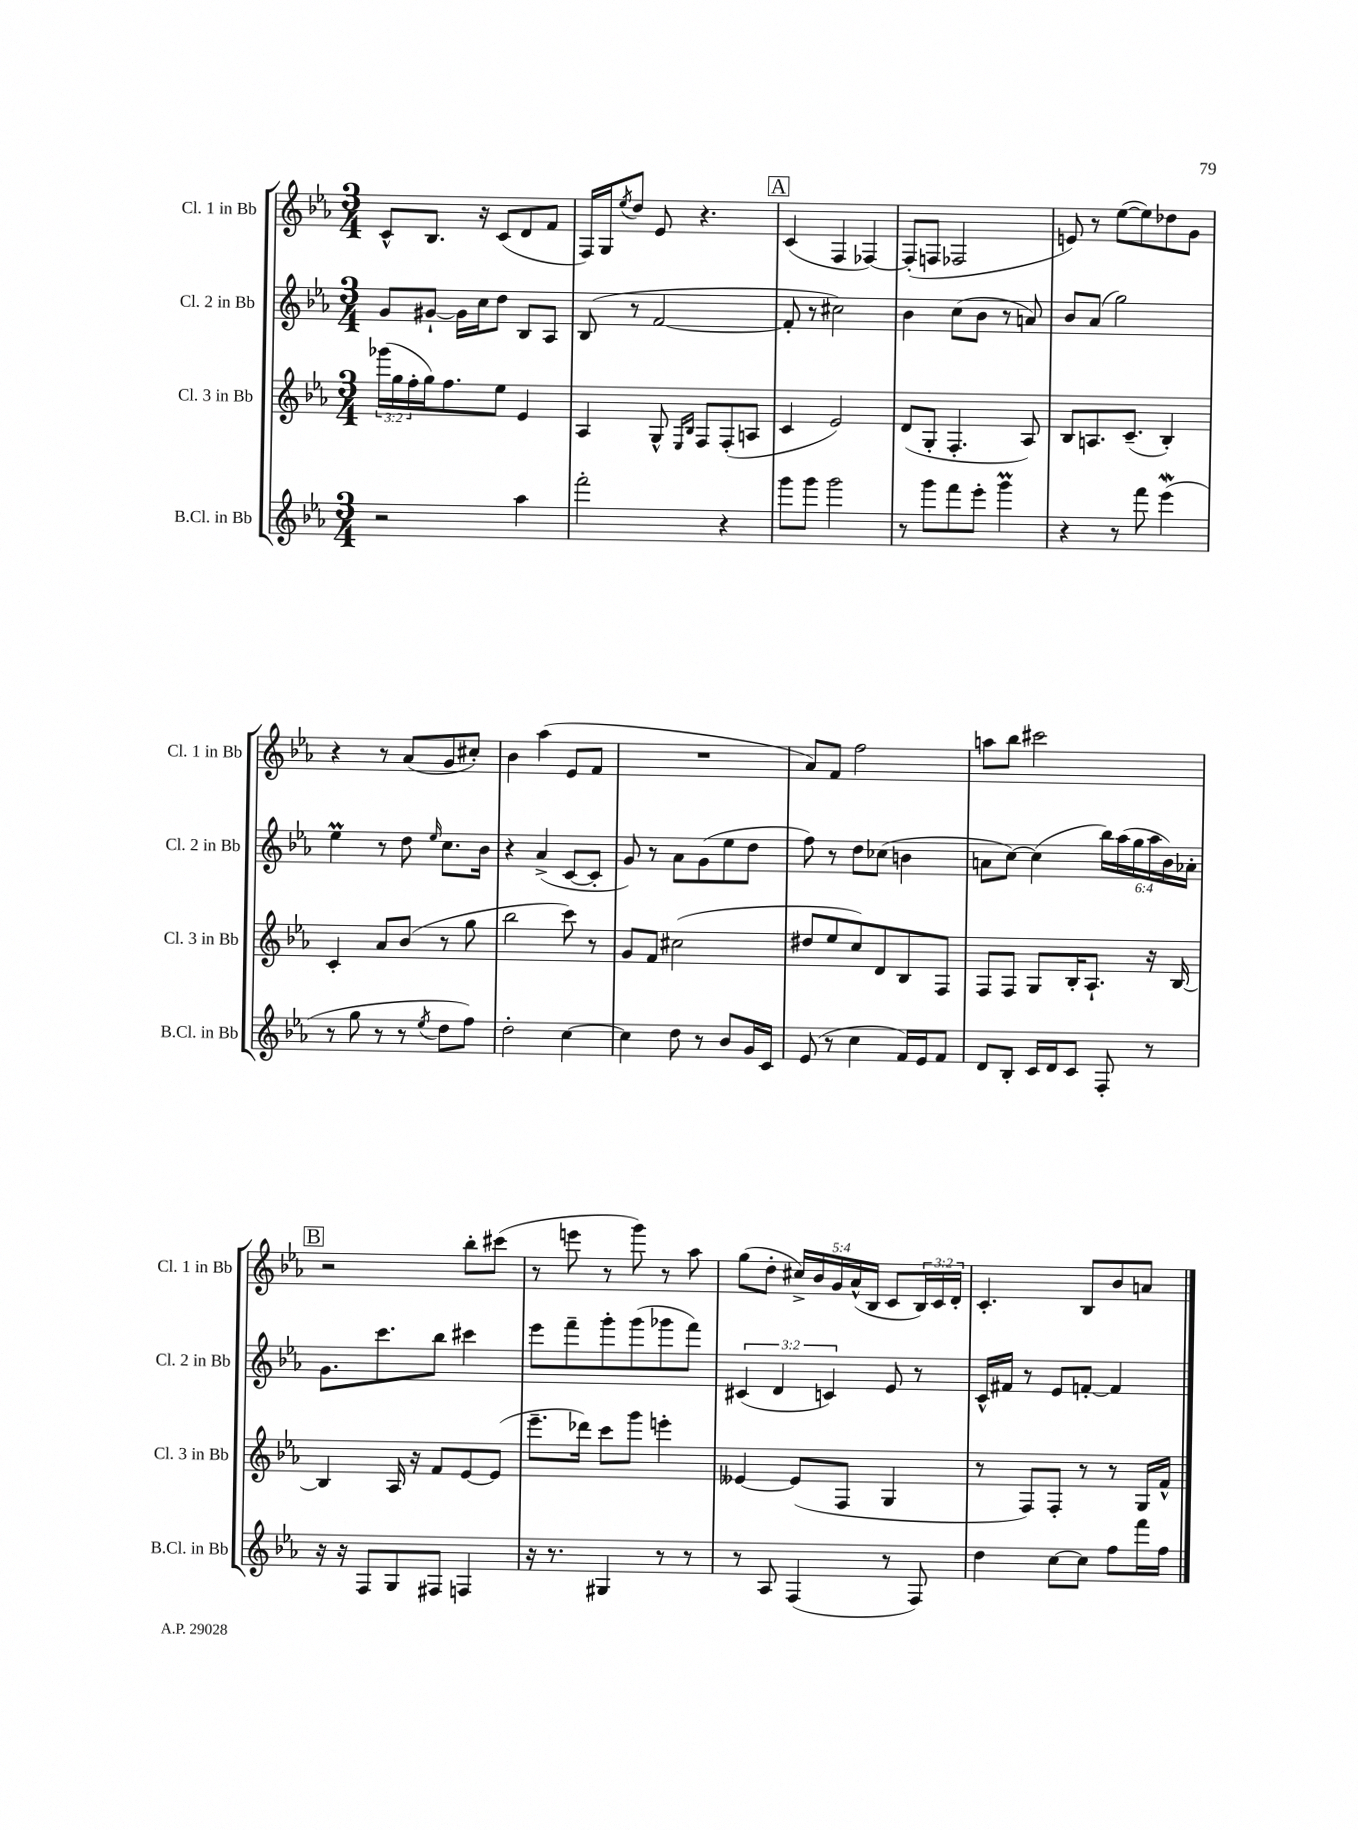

**kern	**kern	**kern	**kern
*part4	*part3	*part2	*part1
*staff4	*staff3	*staff2	*staff1
*I"B.Cl. in Bb	*I"Cl. 3 in Bb	*I"Cl. 2 in Bb	*I"Cl. 1 in Bb
*I'B.Cl. in Bb	*I'Cl. 3 in Bb	*I'Cl. 2 in Bb	*I'Cl. 1 in Bb
*clefG2	*clefG2	*clefG2	*clefG2
*k[b-e-a-]	*k[b-e-a-]	*k[b-e-a-]	*k[b-e-a-]
*M3/4	*M3/4	*M3/4	*M3/4
=85	=85	=85	=85
2r	(24ggg-X\LL	8g/L	8c^^/L
.	24gg\	.	.
.	24ff'\	.	.
.	16gg\J)	[8g#X`/J	8.B-/J
.	8.ff\	.	.
.	.	16g#\LL]	.
.	.	16cc\J	16r
.	8ee-\J	8dd\J	(8c/L
4aa-\	4e-/	8B-/L	8d/
.	.	8A-/J	8f/J
=86	=86	=86	=86
2fff'\	4A-/	(8B-/	16F/LL)
.	.	.	16G/J
.	.	.	8qee-/
.	.	8r	8dd/J
.	8G^^/	[2f/	8e-/
.	16qqE-/LL	.	.
.	16qqB-/JJ	.	.
.	8F/L	.	4.r
4r	(8F'/	.	.
.	8An/J	.	.
!!LO:REH:place=s1:t=A
=87	=87	=87	=87
8ggg\L	4c/	8f'/]	(4c/
8ggg\J	.	8r	.
2ggg\	2e-/)	2cc#X\)	4F/
.	.	.	[4F-X/)
=88	=88	=88	=88
8r	(8d/L	4b-\	(8F-'/L]
8ggg\L	8G'/J	.	8Fn/J
8fff\	4.F'/	(8cc\L	2F-X/
8eee-'\J	.	8b-\J	.
4gggm\	.	8r	.
.	8A-/)	8an/)	.
=89	=89	=89	=89
4r	8B-/L	8b-/L	8en/)
.	8.An/	(8a-/J	8r
8r	.	2gg\)	([8ee-\L
.	(8.c~/J	.	.
8fff\	.	.	8ee-\])
(4eee-w\	4B-'/)	.	8dd-X\
.	.	.	8g\J
!!LO:LB:g=z
=90	=90	=90	=90
8r	4c'/	4ee-M\	4r
8gg\	.	.	.
8r	8a-/L	8r	8r
8r	(8b-/J	8dd\	(8a-/L
8qee-/	.	16qqee-/	.
8dd\L	8r	8.cc\L	8g/
8ff\J)	8gg\	.	8cc#X'/J)
.	.	16b-\Jk	.
=91	=91	=91	=91
2dd'\	2bb-\	4r	4b-\
.	.	(4a-^/	(4aa-\
[4cc\	8ccc\)	[8c/L	8e-/L
.	8r	8c'/J]	8f/J
=92	=92	=92	=92
4cc\]	8g/L	8g/)	2.r
.	8f/J	8r	.
8dd\	(2cc#X\	8a-\L	.
8r	.	(8g\	.
8b-/L	.	8ee-\	.
16g/L	.	8dd\J	.
16c/JJ	.	.	.
=93	=93	=93	=93
(8e-/	8dd#X/L	8ff\)	8a-/L)
8r	8ee-/	8r	8f/J
4cc\	8cc/)	8dd\L	2ff\
.	8d/	(8cc-X\J	.
16f/LL)	8B-/	4bn\	.
16e-/J	.	.	.
8f/J	8F/J	.	.
=94	=94	=94	=94
8d/L	8F/L	8an\L	8aan\L
8B-'/J	8F/J	[8cc\J)	8bb-\J
16c/LL	8G/L	(4cc\]	2ccc#X\
16d/J	.	.	.
8c/J	16B-'/K	.	.
.	8.A-`/J	.	.
8F'/	.	24bb-\LL)	.
.	.	(24aa-\	.
.	.	24gg\	.
8r	16r	24aa-\	.
.	.	24b-\)	.
.	[16B-/	.	.
.	.	24a-X'\JJ	.
!!LO:LB:g=z
!!LO:REH:place=s1:t=B
=95	=95	=95	=95
16r	4B-/]	8.g\L	2r
16r	.	.	.
8F/L	.	.	.
.	.	8.ccc\	.
8G/	16A-/	.	.
.	16r	.	.
8F#X/J	8f/L	8bb-\J	.
4Fn/	[8e-/	4ccc#X\	8bb-'\L
.	(8e-/J]	.	(8ccc#X\J
=96	=96	=96	=96
16r	8.eee-~\L	8eee-\L	8r
8.r	.	.	.
.	.	8fff~\	8eeen\
.	16ddd-X\Jk)	.	.
4G#X/	8ccc\L	8ggg'\	8r
.	8ggg\J	(8ggg\	8ggg\)
8r	4eeen'\	8ggg-X\	8r
8r	.	8fff\J)	8aa-\
=97	=97	=97	=97
8r	[4e--X/	(6c#X/	(8gg\L
8A-/	.	.	8dd'\J
.	.	6d/	.
(4F/	(8e--/L]	.	20cc#X^/LL)
.	.	.	20b-/
.	.	6cn/)	.
.	.	.	20g/
.	8F/J	.	.
.	.	.	(20a-^^/
.	.	.	20B-/JJ
8r	4G/	8e-/	8c/L
8F/)	.	8r	24B-/L)
.	.	.	24c/
.	.	.	24d'/JJ
=98	=98	=98	=98
4dd\	8r	16c^^/LL	4.c'/
.	.	16f#X/JJ	.
.	8F/L)	8r	.
[8cc\L	8F'/J	8e-/L	.
8cc\J]	8r	[8fn'/J	8B-/L
8ff\L	8r	4f/]	8b-/
16fff\L	16G/LL	.	8an/J
16ff\JJ	16f^^/JJ	.	.
==	==	==	==
*-	*-	*-	*-
